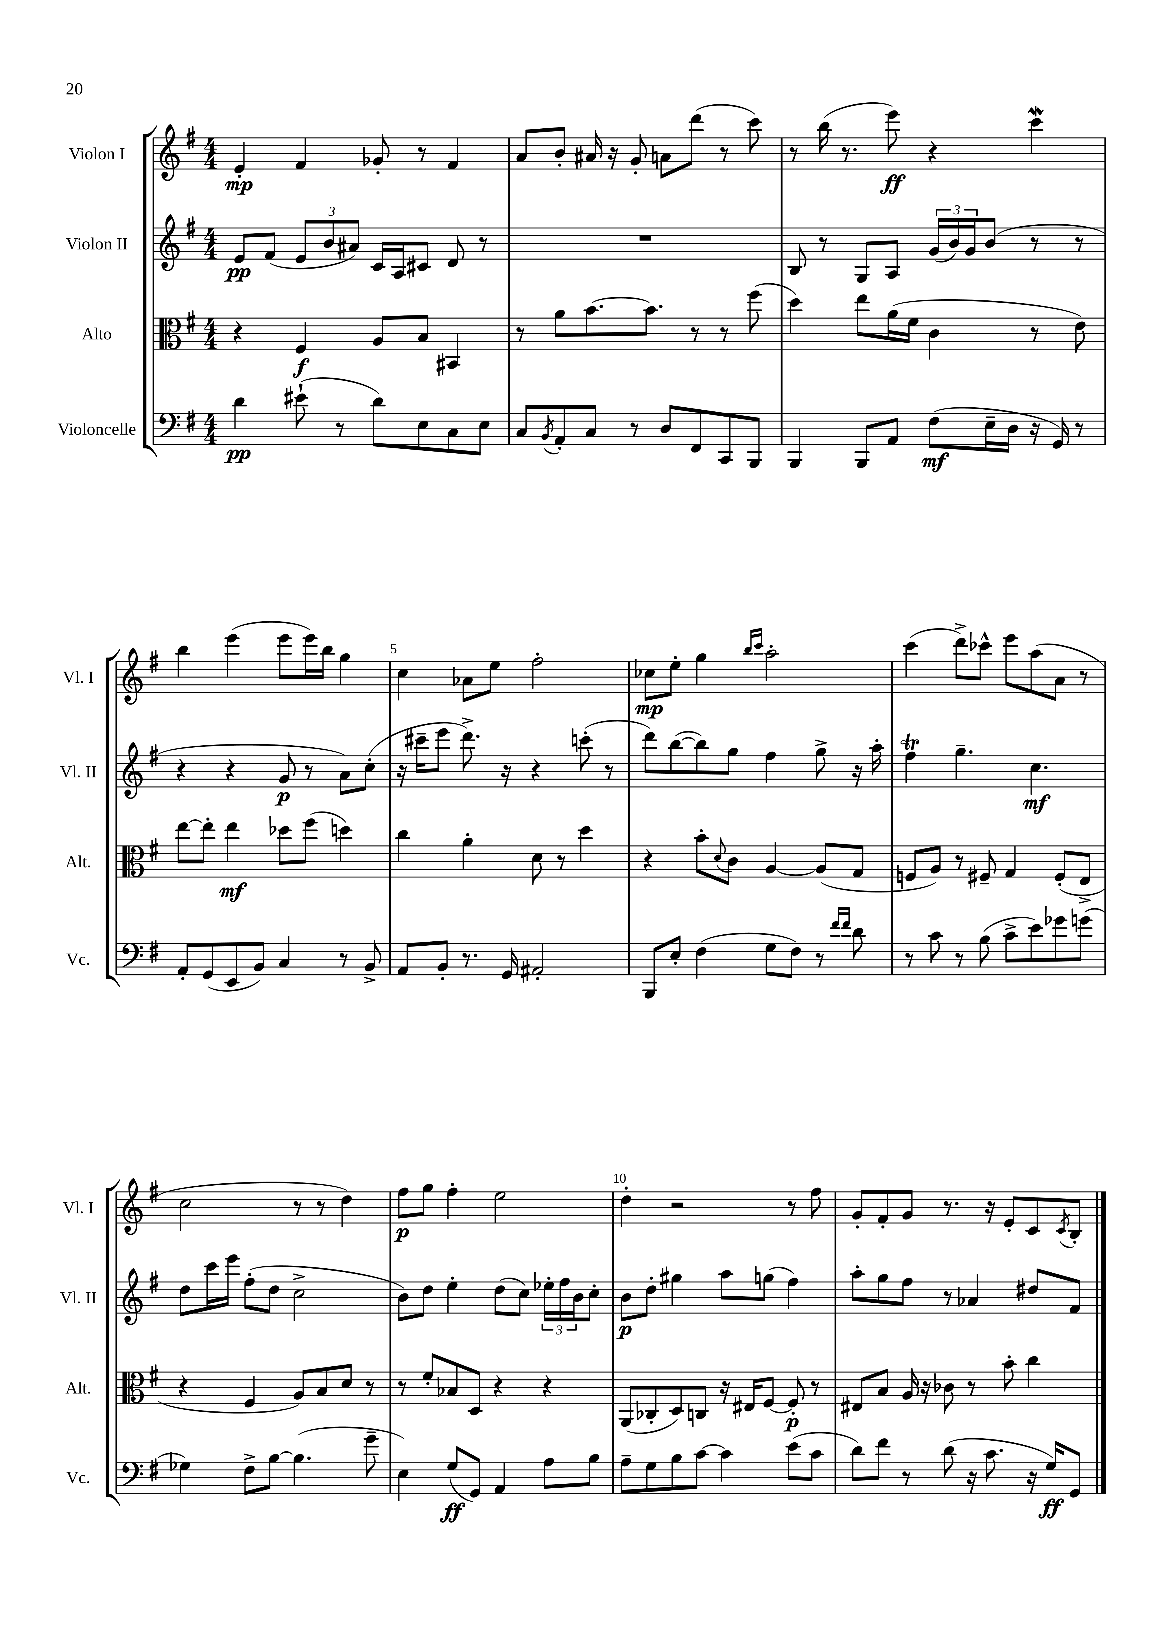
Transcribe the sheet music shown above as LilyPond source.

<<
\new StaffGroup <<
\new Staff = "s0" \with { instrumentName = "Violon I" shortInstrumentName = "Vl. I" } {
    \clef treble \key g \major \numericTimeSignature \time 4/4
    e'4-.\mp fis'4 ges'8-. r8 fis'4 |
    a'8 b'8-. ais'16 r16 g'8-. a'8 d'''8( r8 c'''8) |
    r8 b''16( r8. e'''8\ff) r4 c'''4\mordent |
    b''4 e'''4( e'''8 e'''16) b''16 g''4 |
    c''4 aes'8 e''8 fis''2-. |
    ces''8\mp e''8-. g''4 \grace { b''16 c'''16 } a''2-. |
    c'''4( d'''8->) ces'''8-^ e'''8 a''8( a'8 r8 |
    c''2 r8 r8 d''4) |
    fis''8\p g''8 fis''4-. e''2 |
    d''4-. r2 r8 fis''8 |
    g'8-. fis'8-. g'8 r8. r16 e'8-. c'8 \acciaccatura { c'8 } b8-. \bar "|." |
}
\new Staff = "s1" \with { instrumentName = "Violon II" shortInstrumentName = "Vl. II" } {
    \clef treble \key g \major \numericTimeSignature \time 4/4
    e'8\pp fis'8( \tuplet 3/2 { e'8 b'8 ais'8) } c'16 a16 cis'8 d'8 r8 |
    R1 |
    b8 r8 g8 a8 \tuplet 3/2 { g'16( b'16) g'16 } b'8( r8 r8 |
    r4 r4 g'8\p r8 a'8) c''8-.( |
    r16 cis'''16-- e'''8 d'''8.->) r16 r4 c'''8-.( r8 |
    d'''8) b''8~( b''8) g''8 fis''4 g''8-> r16 a''16-. |
    fis''4\trill g''4.-- c''4.\mf |
    d''8 c'''16 e'''16 fis''8-.( d''8 c''2-> |
    b'8) d''8 e''4-. d''8( c''8) \tuplet 3/2 { ees''16-. fis''16 b'16 } c''8-. |
    b'8\p d''8-. gis''4 a''8 g''8( fis''4) |
    a''8-. g''8 fis''8 r8 aes'4 dis''8 fis'8 \bar "|." |
}
\new Staff = "s2" \with { instrumentName = "Alto" shortInstrumentName = "Alt." } {
    \clef alto \key g \major \numericTimeSignature \time 4/4
    r4 fis4\f a8 b8 bis,4 |
    r8 a'8 b'8.~ b'8. r8 r8 fis''8( |
    d''4) e''8 a'16( fis'16 c'4 r8 e'8) |
    e''8~ e''8-. e''4\mf des''8 fis''8( d''4) |
    c''4 a'4-. d'8 r8 d''4 |
    r4 b'8-. \appoggiatura { d'8 } c'8 a4~ a8( g8 |
    f8 a8) r8 fis8-- g4 fis8-.( e8-> |
    r4 fis4 a8) b8 d'8 r8 |
    r8 fis'8-. bes8 d8 r4 r4 |
    a,8( ces8-. d8) c8 r16 eis16 fis8~ fis8-.\p r8 |
    eis8 b8 a16 r16 ces'8 r8 b'8-. c''4 \bar "|." |
}
\new Staff = "s3" \with { instrumentName = "Violoncelle" shortInstrumentName = "Vc." } {
    \clef bass \key g \major \numericTimeSignature \time 4/4
    d'4\pp eis'8-!( r8 d'8) e8 c8 e8 |
    c8 \acciaccatura { b,8 } a,8-. c8 r8 d8 fis,8 c,8 b,,8 |
    b,,4 b,,8 a,8 fis8\mf( e16-- d16 r16 g,16) r8 |
    a,8-. g,8( e,8 b,8) c4 r8 b,8-> |
    a,8 b,8-. r8. g,16 ais,2-. |
    b,,8 e8-. fis4( g8 fis8) r8 \grace { fis'16 fis'16 } d'8 |
    r8 c'8 r8 b8( c'8-> e'8) ges'8 g'8( |
    ges4) fis8-> b8~ b4.( g'8-- |
    e4) g8\ff( g,8) a,4 a8 b8 |
    a8-- g8 b8 c'8~ c'4 e'8( c'8 |
    d'8) fis'8 r8 d'8( r16 c'8. r16 g16\ff) g,8 \bar "|." |
}
>>
>>
\layout { \context { \Score \override BarNumber.break-visibility = ##(#f #t #t) barNumberVisibility = #(every-nth-bar-number-visible 5) } }
